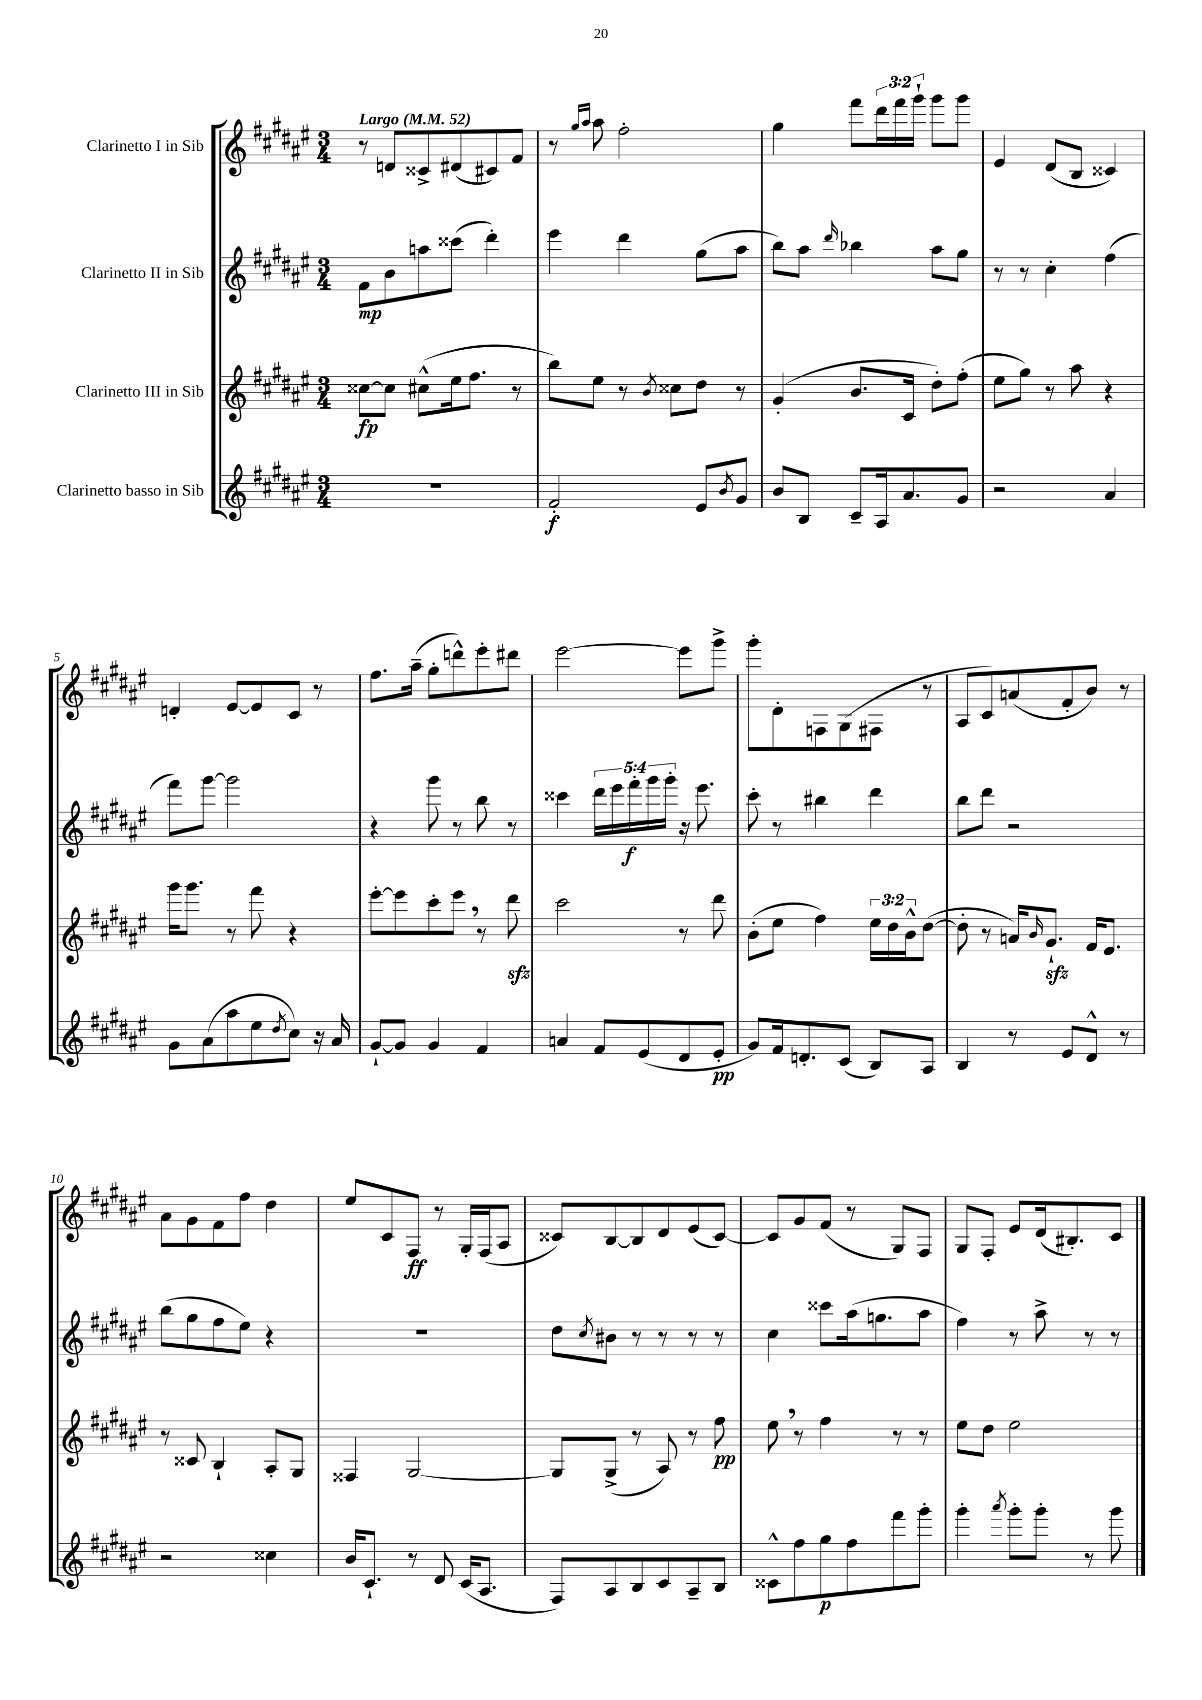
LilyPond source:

<<
\new StaffGroup <<
\new Staff = "s0" \with { instrumentName = "Clarinetto I in Sib" } {
    \clef treble \key fis \major \numericTimeSignature \time 3/4 \override Staff.TupletNumber.text = #tuplet-number::calc-fraction-text \tempo "Largo" 4 = 52
    r8 d'8 cisis'8-> dis'8( cis'8) fis'8 |
    r8 \grace { gis''16 ais''16 } ais''8 fis''2-. |
    gis''4 fis'''8 \tuplet 3/2 { dis'''16 fis'''16 gis'''16-! } gis'''8 gis'''8 |
    eis'4 dis'8( b8 cisis'4) |
    d'4-. eis'8~ eis'8 cis'8 r8 |
    fis''8. ais''16--( gis''8-. d'''8-^) eis'''8-. dis'''8 |
    eis'''2~ eis'''8 gis'''8-> |
    gis'''8-. dis'8-. f8 gis8( fis8 r8 |
    ais8 cis'8) a'8( fis'8-. b'8) r8 |
    ais'8 gis'8 fis'8 fis''8 dis''4 |
    eis''8 cis'8 fis8\ff r8 gis16-. fis16( ais8 |
    cisis'8) b8~ b8 dis'8 eis'8( cisis'8~) |
    cisis'8 gis'8 fis'8( r8 gis8) fis8 |
    gis8 fis8-. eis'8 dis'16( bis8.-.) cis'8 \bar "|." |
}
\new Staff = "s1" \with { instrumentName = "Clarinetto II in Sib" } {
    \clef treble \key fis \major \numericTimeSignature \time 3/4 \override Staff.TupletNumber.text = #tuplet-number::calc-fraction-text
    fis'8\mp b'8 a''8 cisis'''8( dis'''4-.) |
    eis'''4 dis'''4 gis''8( ais''8 |
    b''8) ais''8 \grace { dis'''16 } bes''4 ais''8 gis''8 |
    r8 r8 cis''4-. fis''4( |
    fis'''8) gis'''8~ gis'''2 |
    r4 gis'''8 r8 b''8 r8 |
    cisis'''4 \tuplet 5/4 { dis'''16 eis'''16 fis'''16-.\f gis'''16 gis'''16-. } r16 eis'''8. |
    cis'''8-. r8 bis''4 dis'''4 |
    b''8 dis'''8 r2 |
    b''8( gis''8 fis''8 eis''8) r4 |
    R2. |
    dis''8 \acciaccatura { cis''8 } bis'8 r8 r8 r8 r8 |
    cis''4 cisis'''8 ais''16( g''8. ais''8 |
    fis''4) r8 ais''8-> r8 r8 \bar "|." |
}
\new Staff = "s2" \with { instrumentName = "Clarinetto III in Sib" } {
    \clef treble \key fis \major \numericTimeSignature \time 3/4 \override Staff.TupletNumber.text = #tuplet-number::calc-fraction-text
    cisis''8~\fp cisis''8 cis''8-^( eis''16 fis''8. r8 |
    b''8) eis''8 r8 \acciaccatura { b'8 } cisis''8 dis''8 r8 |
    gis'4-.( b'8. cis'16 dis''8-.) fis''8-.( |
    eis''8 gis''8) r8 ais''8 r4 |
    gis'''16 gis'''8. r8 fis'''8 r4 |
    eis'''8~-. eis'''8 cis'''8-. eis'''8 \breathe r8 dis'''8\sfz |
    cis'''2 r8 dis'''8 |
    b'8-.( eis''8 fis''4) \tuplet 3/2 { eis''16 dis''16 b'16-^ } dis''8~( |
    dis''8-. r8 a'16) \grace { b'16 } gis'8.-!\sfz fis'16 eis'8. |
    r8 cisis'8 b4-! ais8-. gis8 |
    fisis4 gis2~ |
    gis8 gis8->( r8 ais8) r8 fis''8\pp |
    eis''8 \breathe r8 fis''4 r8 r8 |
    eis''8 dis''8 eis''2 \bar "|." |
}
\new Staff = "s3" \with { instrumentName = "Clarinetto basso in Sib" } {
    \clef treble \key fis \major \numericTimeSignature \time 3/4
    r2. |
    fis'2-.\f eis'8 \acciaccatura { b'8 } gis'8 |
    b'8 b8 cis'8-- ais16 ais'8. gis'8 |
    r2 ais'4 |
    gis'8 ais'8( ais''8 eis''8 \acciaccatura { dis''8 } cis''8) r16 ais'16 |
    gis'8~-! gis'8 gis'4 fis'4 |
    a'4 fis'8 eis'8( dis'8 eis'8-.\pp |
    gis'8) fis'16 d'8.-. cis'8( b8) ais8 |
    b4 r8 eis'8 dis'8-^ r8 |
    r2 cisis''4 |
    b'16 cis'8.-! r8 dis'8 cis'16( ais8. |
    fis8) ais8 b8 cis'8 ais8-- b8 |
    cisis'8-^ fis''8 gis''8\p fis''8 fis'''8 gis'''8-. |
    gis'''4-. \acciaccatura { ais'''8 } gis'''8-. gis'''8-. r8 gis'''8 \bar "|." |
}
>>
>>
